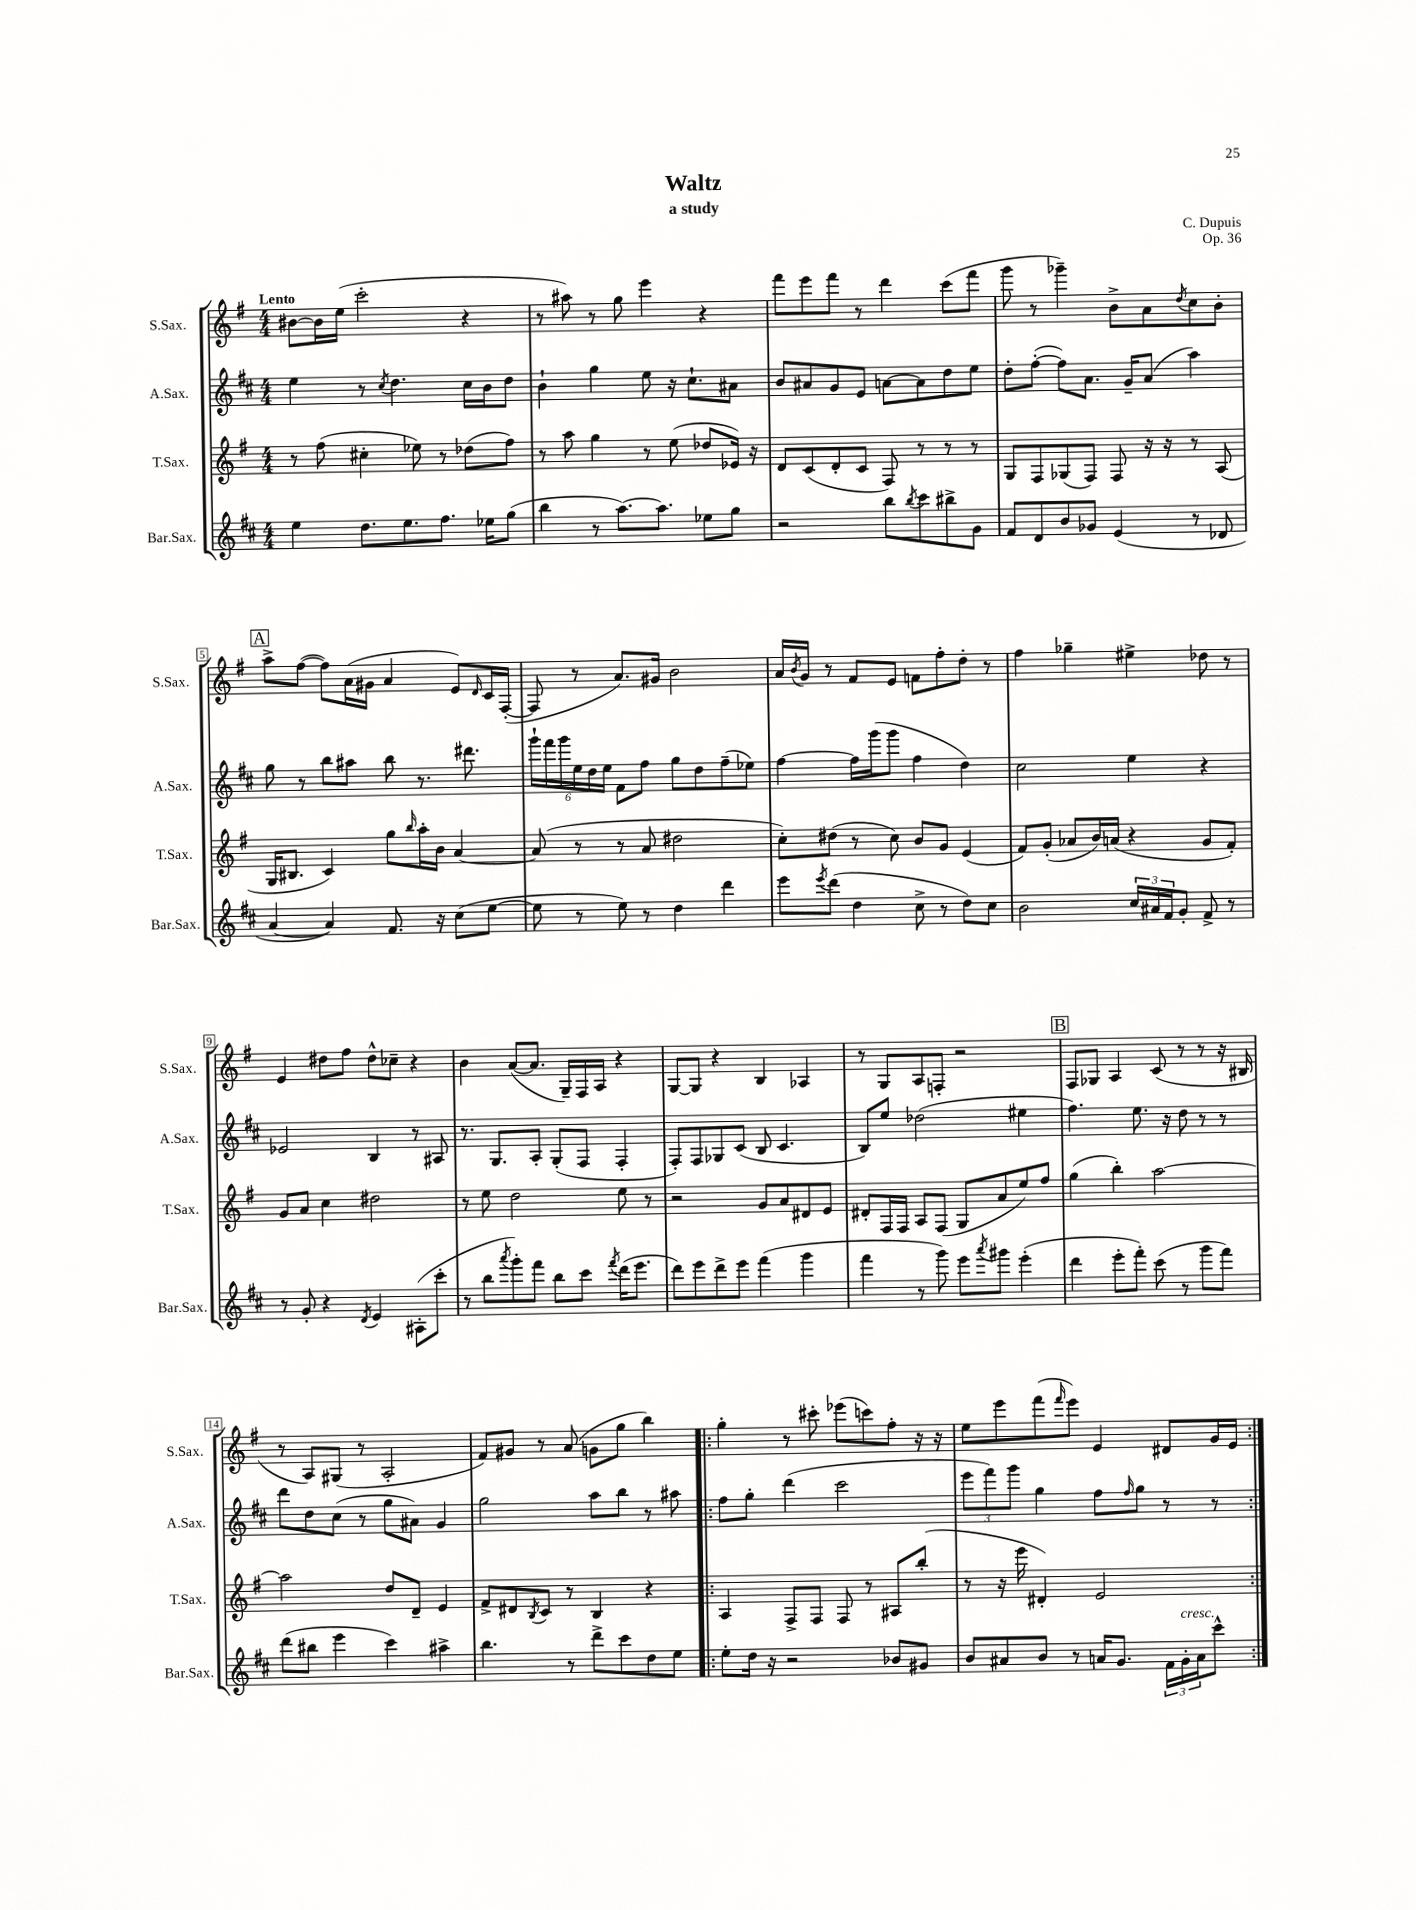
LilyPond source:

\header { title = "Waltz" composer = "C. Dupuis" subtitle = "a study" opus = "Op. 36" }
<<
\new StaffGroup <<
\new Staff = "s0" \with { instrumentName = "S.Sax." shortInstrumentName = "S.Sax." } {
    \clef treble \key g \major \numericTimeSignature \time 4/4 \tempo "Lento"
    bis'8~ bis'16 e''16( c'''2-. r4 |
    r8 ais''8) r8 g''8 e'''4 r4 |
    fis'''8 e'''8 fis'''8 r8 d'''4 c'''8( fis'''8 |
    g'''8 r8 ges'''4--) b'8-> a'8 \acciaccatura { d''8 } c''8 b'8-. |
    \mark \markup { \box "A" } a''8-> fis''8~( fis''8) a'16( gis'16 a'4 e'8) \grace { d'16 } c'16 fis16~-.( |
    fis8 r8 a'8.) gis'16 b'2 |
    a'16 \acciaccatura { b'8 } g'16 r8 fis'8 e'8 f'8 fis''8-. d''8-. r8 |
    fis''4 ges''4-- eis''4-> des''8 r8 |
    e'4 dis''8 fis''8 dis''8-^ ces''8-- r4 |
    b'4 a'8~( a'8. g16--) fis16 a16 r4 |
    g8~ g8 r4 b4 aes4 |
    r8 g8 a8 f8-. r2 |
    \mark \markup { \box "B" } fis8 ges8 a4 c'8( r8 r8 r16 bis16 |
    r8 a8) gis8( r8 a2-. |
    fis'8) gis'8 r8 a'8( g'8 g''8 b''4) |
    \repeat volta 2 { g''4-. r8 cis'''8-. ees'''8( c'''8) fis''8-. r16 r16 |
    e''8 e'''8 fis'''8( \grace { fis'''16 } e'''8) e'4 dis'8 g'16 e'16 | }
}
\new Staff = "s1" \with { instrumentName = "A.Sax." shortInstrumentName = "A.Sax." } {
    \clef treble \key d \major \numericTimeSignature \time 4/4
    e''4 r8 \acciaccatura { cis''8 } d''4. cis''16 b'16 d''8 |
    b'4-! g''4 e''8 r16 cis''8.-! ais'8 |
    b'8 ais'8 g'8 e'8 a'8~ a'8 d''8 e''8 |
    d''8-. fis''8~-.( fis''8) a'8. g'16-- a'8( a''4) |
    \mark \markup { \box "A" } g''8 r8 b''8 ais''8 b''8 r8. dis'''8. |
    \tuplet 6/4 { g'''16-! fis'''16 g'''16 e''16 d''16 e''16 } fis'8 fis''8 g''8 d''8 fis''8--( ees''8) |
    fis''4~ fis''16 g'''16( g'''8 fis''4 d''4) |
    cis''2 e''4 r4 |
    ees'2 b4 r8 ais8 |
    r8. g8. a8-. g8-.( fis8 fis4-. |
    fis8-.) fis8 ges8 cis'8( b8 cis'4. |
    b8) e''8 des''2( eis''4 |
    \mark \markup { \box "B" } fis''4.) e''8. r16 d''8 r8 r8 |
    d'''8 d''8 cis''8( r8 g''8 ais'8) g'4 |
    g''2 a''8 b''8 r8 ais''8 |
    \repeat volta 2 { fis''8 g''8-. d'''4( cis'''2 |
    \tuplet 3/2 { e'''8 fis'''8) g'''8 } g''4 fis''8 \grace { fis''16 } g''8 r8 r8 | }
}
\new Staff = "s2" \with { instrumentName = "T.Sax." shortInstrumentName = "T.Sax." } {
    \clef treble \key g \major \numericTimeSignature \time 4/4
    r8 fis''8( cis''4-. ees''8) r8 des''8( fis''8) |
    r8 a''8 g''4 r8 e''8( des''8 ees'16) r16 |
    d'8 c'8( d'8-. c'8 fis8) r8 r8 r8 |
    g8 fis8 ges8( fis8) fis8 r16 r16 r8 a8( |
    \mark \markup { \box "A" } g16 bis8. c'4) g''8 \grace { b''16 } a''16-. b'16 a'4~ |
    a'8( r8 r8 a'8 dis''2 |
    c''8-.) dis''8( r8 c''8) b'8 g'8 e'4( |
    fis'8) g'8-.( aes'8 b'16) a'16( r4 g'8 fis'8-.) |
    g'8 a'8 c''4 dis''2 |
    r8 e''8 d''2 e''8 r8 |
    r2 g'8 a'8 dis'8 e'8 |
    dis'8-. fis16 fis16 a8 fis8( g8 a'8 e''8) fis''8 |
    \mark \markup { \box "B" } g''4( b''4-.) a''2~ |
    a''2 d''8 d'8-- e'4 |
    fis'8-> dis'8 \acciaccatura { b8 } c'8 r8 b4 r4 |
    \repeat volta 2 { a4 fis8-> fis8 fis8 r8 ais8 b''8-.( |
    r8 r16 e'''16 dis'4-.) e'2 | }
}
\new Staff = "s3" \with { instrumentName = "Bar.Sax." shortInstrumentName = "Bar.Sax." } {
    \clef treble \key d \major \numericTimeSignature \time 4/4
    e''4 d''8. e''8. fis''8. ees''16 g''8( |
    b''4 r8 a''8.~) a''8. ees''8 g''8 |
    r2 b''8 \acciaccatura { b''8 } cis'''8 bis''8-> g'8 |
    fis'8 d'8 b'8 ges'8 e'4( r8 des'8 |
    \mark \markup { \box "A" } a'4~ a'4) fis'8. r16 cis''8( e''8~ |
    e''8 r8 e''8) r8 d''4 d'''4 |
    e'''8 \acciaccatura { e'''8 } d'''8( d''4 cis''8-> r8 d''8) cis''8 |
    b'2 \tuplet 3/2 { cis''16 ais'16 fis'16 } g'8-. fis'8-> r8 |
    r8 g'8-. r4 \acciaccatura { d'8 } e'4 ais8-.( cis'''8-. |
    r8 b''8 \acciaccatura { a'''8 } g'''8-.) fis'''8 b''8 cis'''8 \acciaccatura { fis'''8 } d'''16( e'''8. |
    d'''8) e'''8 d'''8-> e'''8 fis'''4( g'''4 |
    fis'''4 r8 g'''8) e'''8 \acciaccatura { a'''8 } gis'''8 e'''4-.( |
    \mark \markup { \box "B" } d'''4 e'''8-. fis'''8-.) cis'''8( r8 g'''8 fis'''8) |
    d'''8( bis''8 e'''4 cis'''4) ais''4-> |
    b''4. r8 d'''8-> cis'''8 d''8 e''8 |
    \repeat volta 2 { e''8-. d''16 r16 r2 bes'8 gis'8 |
    b'8 ais'8 b'8 r8 a'16 g'8. \tuplet 3/2 { fis'16 g'16-.^\markup { \italic "cresc." } a'16 } cis'''8-^ | }
}
>>
>>
\layout { \context { \Score \override BarNumber.stencil = #(make-stencil-boxer 0.1 0.3 ly:text-interface::print) } }
